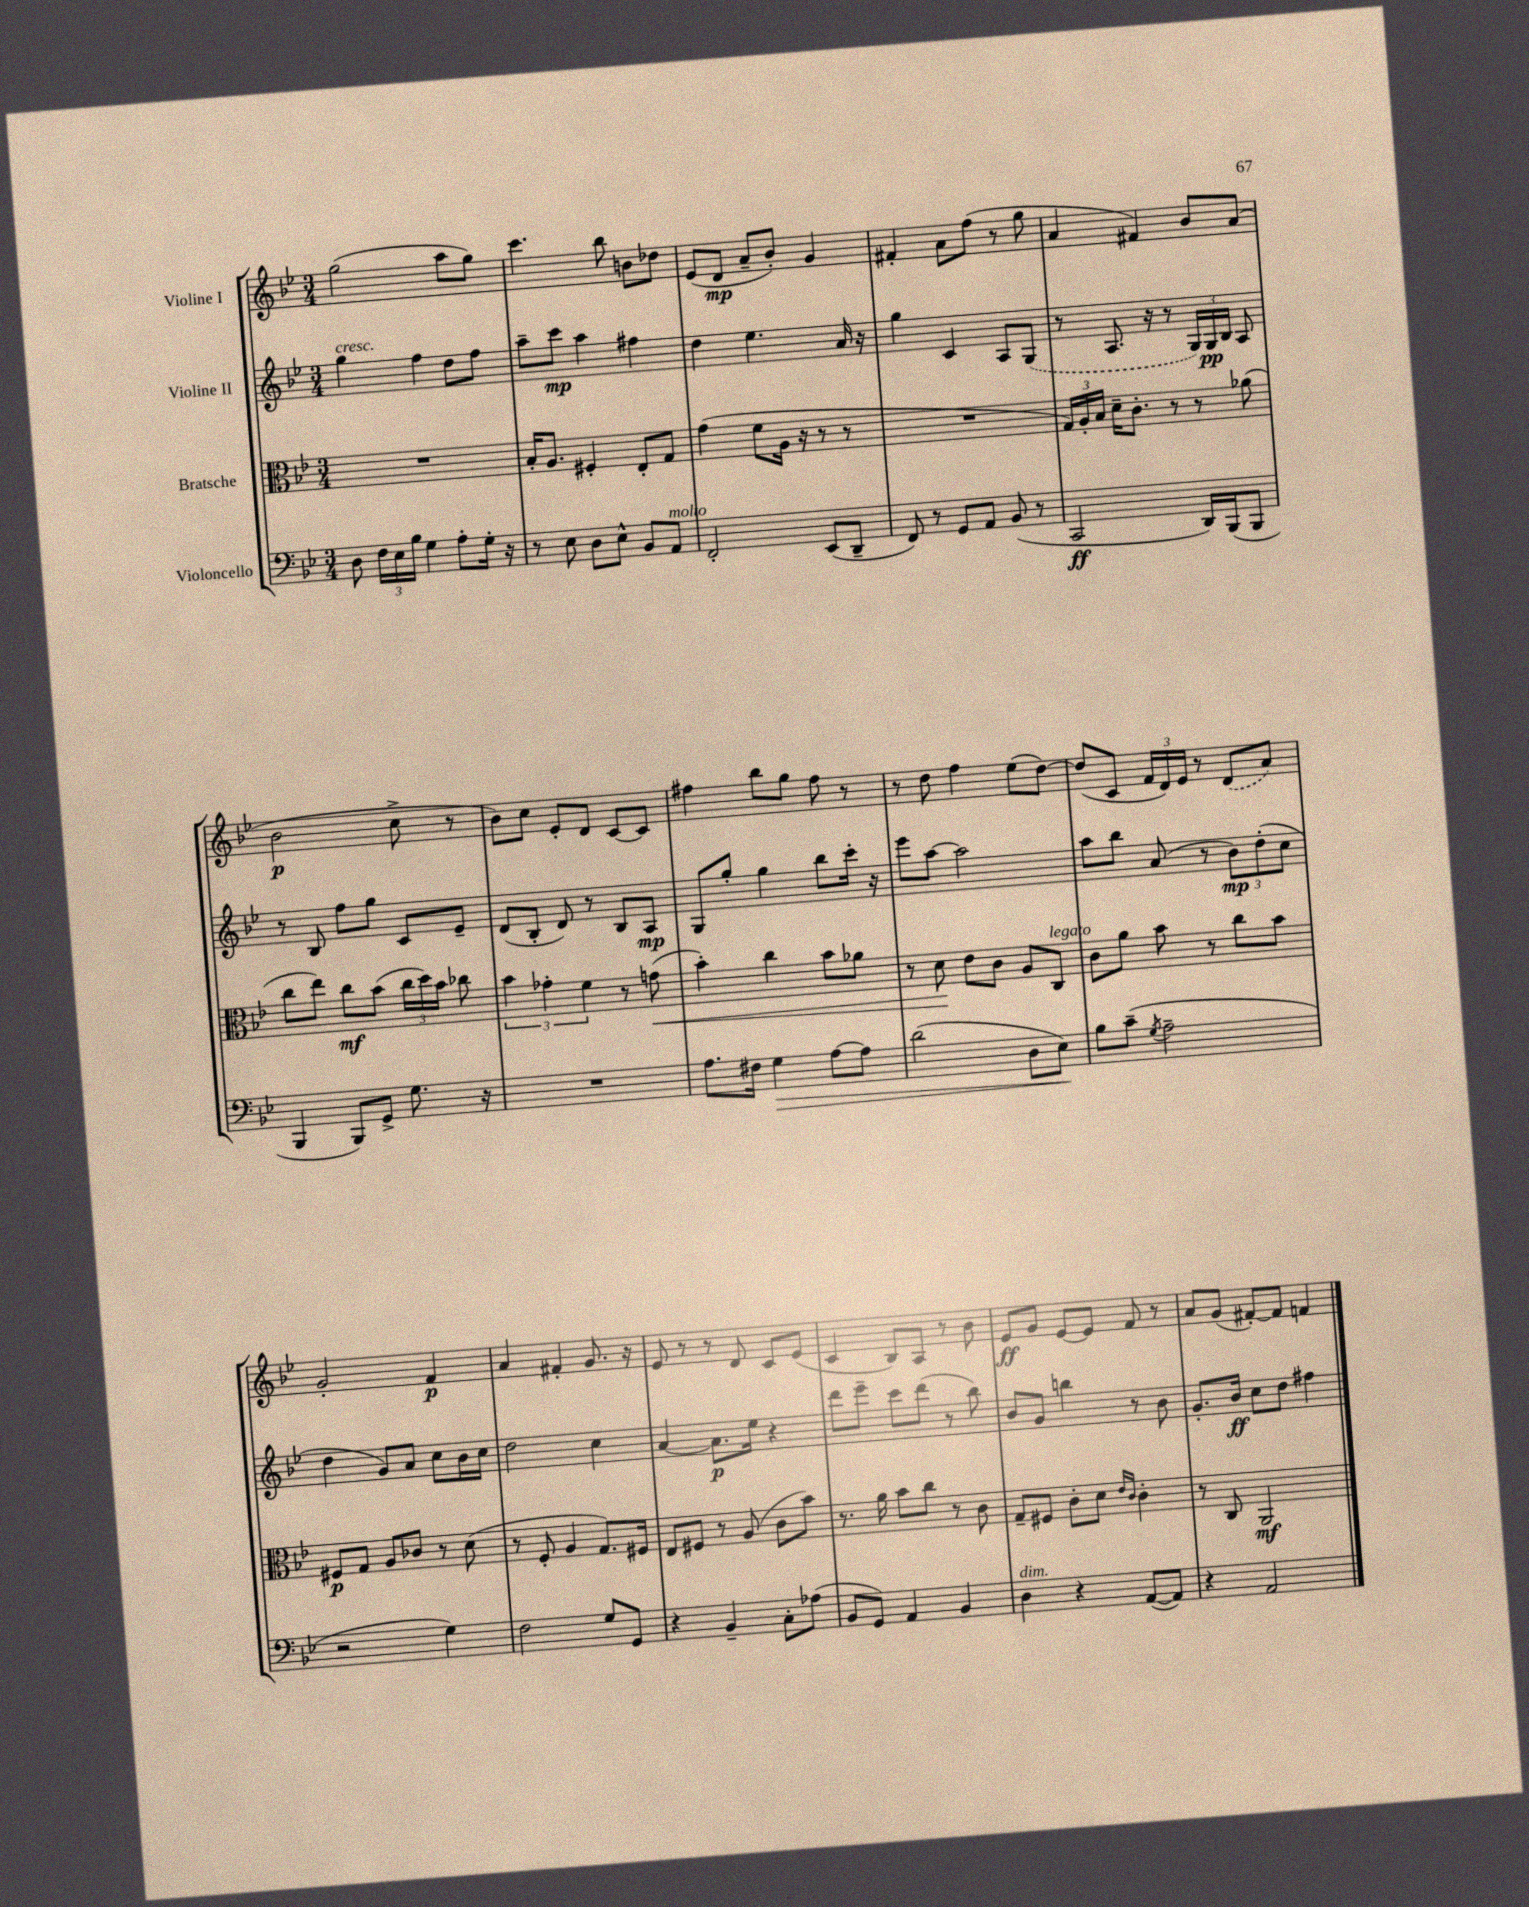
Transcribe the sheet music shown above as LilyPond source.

<<
\new StaffGroup <<
\new Staff = "s0" \with { instrumentName = "Violine I" } {
    \clef treble \key bes \major \numericTimeSignature \time 3/4
    \autoBeamOff g''2( a''8[ g''8]) |
    c'''4. bes''8 b'8[ des''8] |
    ees'8[( d'8]\mp a'8[-- bes'8]-.) g'4 |
    fis'4-. a'8[ f''8]( r8 g''8 |
    a'4 fis'4) bes'8[ a'8]( |
    bes'2\p c''8-> r8 |
    bes'8[) c''8] ees'8[-. d'8] c'8[~ c'8] |
    fis''4 bes''8[ g''8] fis''8 r8 |
    r8 d''8 f''4 ees''8[( d''8]~) |
    d''8[( c'8] \tuplet 3/2 { f'16[ d'16) ees'16] } r8 \once \slurDashed d'8[( a'8]) |
    g'2-. f'4\p |
    a'4 fis'4-. g'8. r16 |
    ees'8 r8 r8 d'8 c'8[ ees'8]( |
    c'4 bes8[) a8] r8 bes'8 |
    ees'8[\ff g'8] ees'8[~ ees'8] f'8 r8 |
    a'8[ g'8]( fis'8[~-.) fis'8] f'4 \bar "|." |
}
\new Staff = "s1" \with { instrumentName = "Violine II" } {
    \clef treble \key bes \major \numericTimeSignature \time 3/4
    \autoBeamOff g''4^\markup { \italic "cresc." } f''4 d''8[ f''8] |
    a''8[-- c'''8]\mp a''4 fis''4 |
    d''4 ees''4. a'16 r16 |
    g''4 c'4 a8[ \once \slurDashed g8]( |
    r8 a8. r16 r8 \tuplet 3/2 { g16[) g16\pp bes16] } a8 |
    r8 bes8 f''8[ g''8] c'8[ ees'8]-- |
    d'8[( bes8]-. d'8) r8 bes8[ a8]\mp |
    g8[ g''8]-. g''4 bes''8[ c'''16]-. r16 |
    ees'''8[ a''8]~ a''2 |
    a''8[ bes''8] a'8( r8 \tuplet 3/2 { bes'8[\mp) d''8-.( c''8] } |
    d''4 g'8[) a'8] c''8[ bes'16 c''16] |
    d''2 c''4 |
    a'4~ a'8.[\p ees''16] r4 |
    d'''8[ ees'''8]-- c'''8[ d'''8]( r8 bes''8) |
    bes'8[ g'8] b''4 r8 bes'8 |
    g'8.[-. bes'16]\ff c''8[ d''8] fis''4 \bar "|." |
}
\new Staff = "s2" \with { instrumentName = "Bratsche" } {
    \clef alto \key bes \major \numericTimeSignature \time 3/4
    \autoBeamOff R2. |
    bes16[-. a8.] fis4-. ees8[-. g8] |
    g'4( f'8[ a16] r16 r8 r8 |
    R2. |
    \tuplet 3/2 { g16[) a16-. bes16] } d'16[-- c'8.]-. r8 r8 aes'8( |
    c''8[ ees''8]) c''8[\mf bes'8]( \tuplet 3/2 { c''16[ d''16) bes'16] } ces''8 |
    \tuplet 3/2 { bes'4 ges'4-. f'4 } r8 g'8\<( |
    bes'4-.) c''4 bes'8[ aes'8] |
    r8 d'8\! ees'8[ c'8] a8[ c8]^\markup { \italic "legato" } |
    c'8[ a'8] bes'8 r8 c''8[ bes'8] |
    fis8[\p g8] a8[ ces'8] r8 d'8( |
    r8 f8-. a4 g8.[) fis16] |
    ees8[ fis8] r8 a8( c'8[ bes'8]) |
    r8. a'16 bes'8[ c''8] r8 c'8 |
    g8[-- fis8] c'8[-. d'8] \grace { ees'16[ c'16] } c'4-. |
    r8 c8 a,2\mf \bar "|." |
}
\new Staff = "s3" \with { instrumentName = "Violoncello" } {
    \clef bass \key bes \major \numericTimeSignature \time 3/4
    \autoBeamOff d8 \tuplet 3/2 { f16[ ees16 bes16] } g4 a8[-. g16]-. r16 |
    r8 ees8 d8[ ees8]-^ bes,8[ a,8]^\markup { \italic "molto" } |
    f,2-. ees,8[( d,8]-- |
    f,8) r8 g,8[ a,8] bes,8( r8 |
    c,2\ff d,16[) bes,,16( bes,,8] |
    bes,,4 bes,,8[) g,8]-> g8. r16 |
    R2. |
    a8.[ fis16] g4\> a8[~ a8] |
    d'2( d8[ ees8]\!) |
    bes8[ c'8]--( \acciaccatura { g8 } a2-- |
    r2 g4) |
    f2 g8[ g,8] |
    r4 bes,4-- c8[-. aes8]( |
    bes,8[ g,8]) a,4 bes,4 |
    d4^\markup { \italic "dim." } r4 a,8[~( a,8]) |
    r4 a,2 \bar "|." |
}
>>
>>
\layout { \context { \Score \remove "Bar_number_engraver" } }
